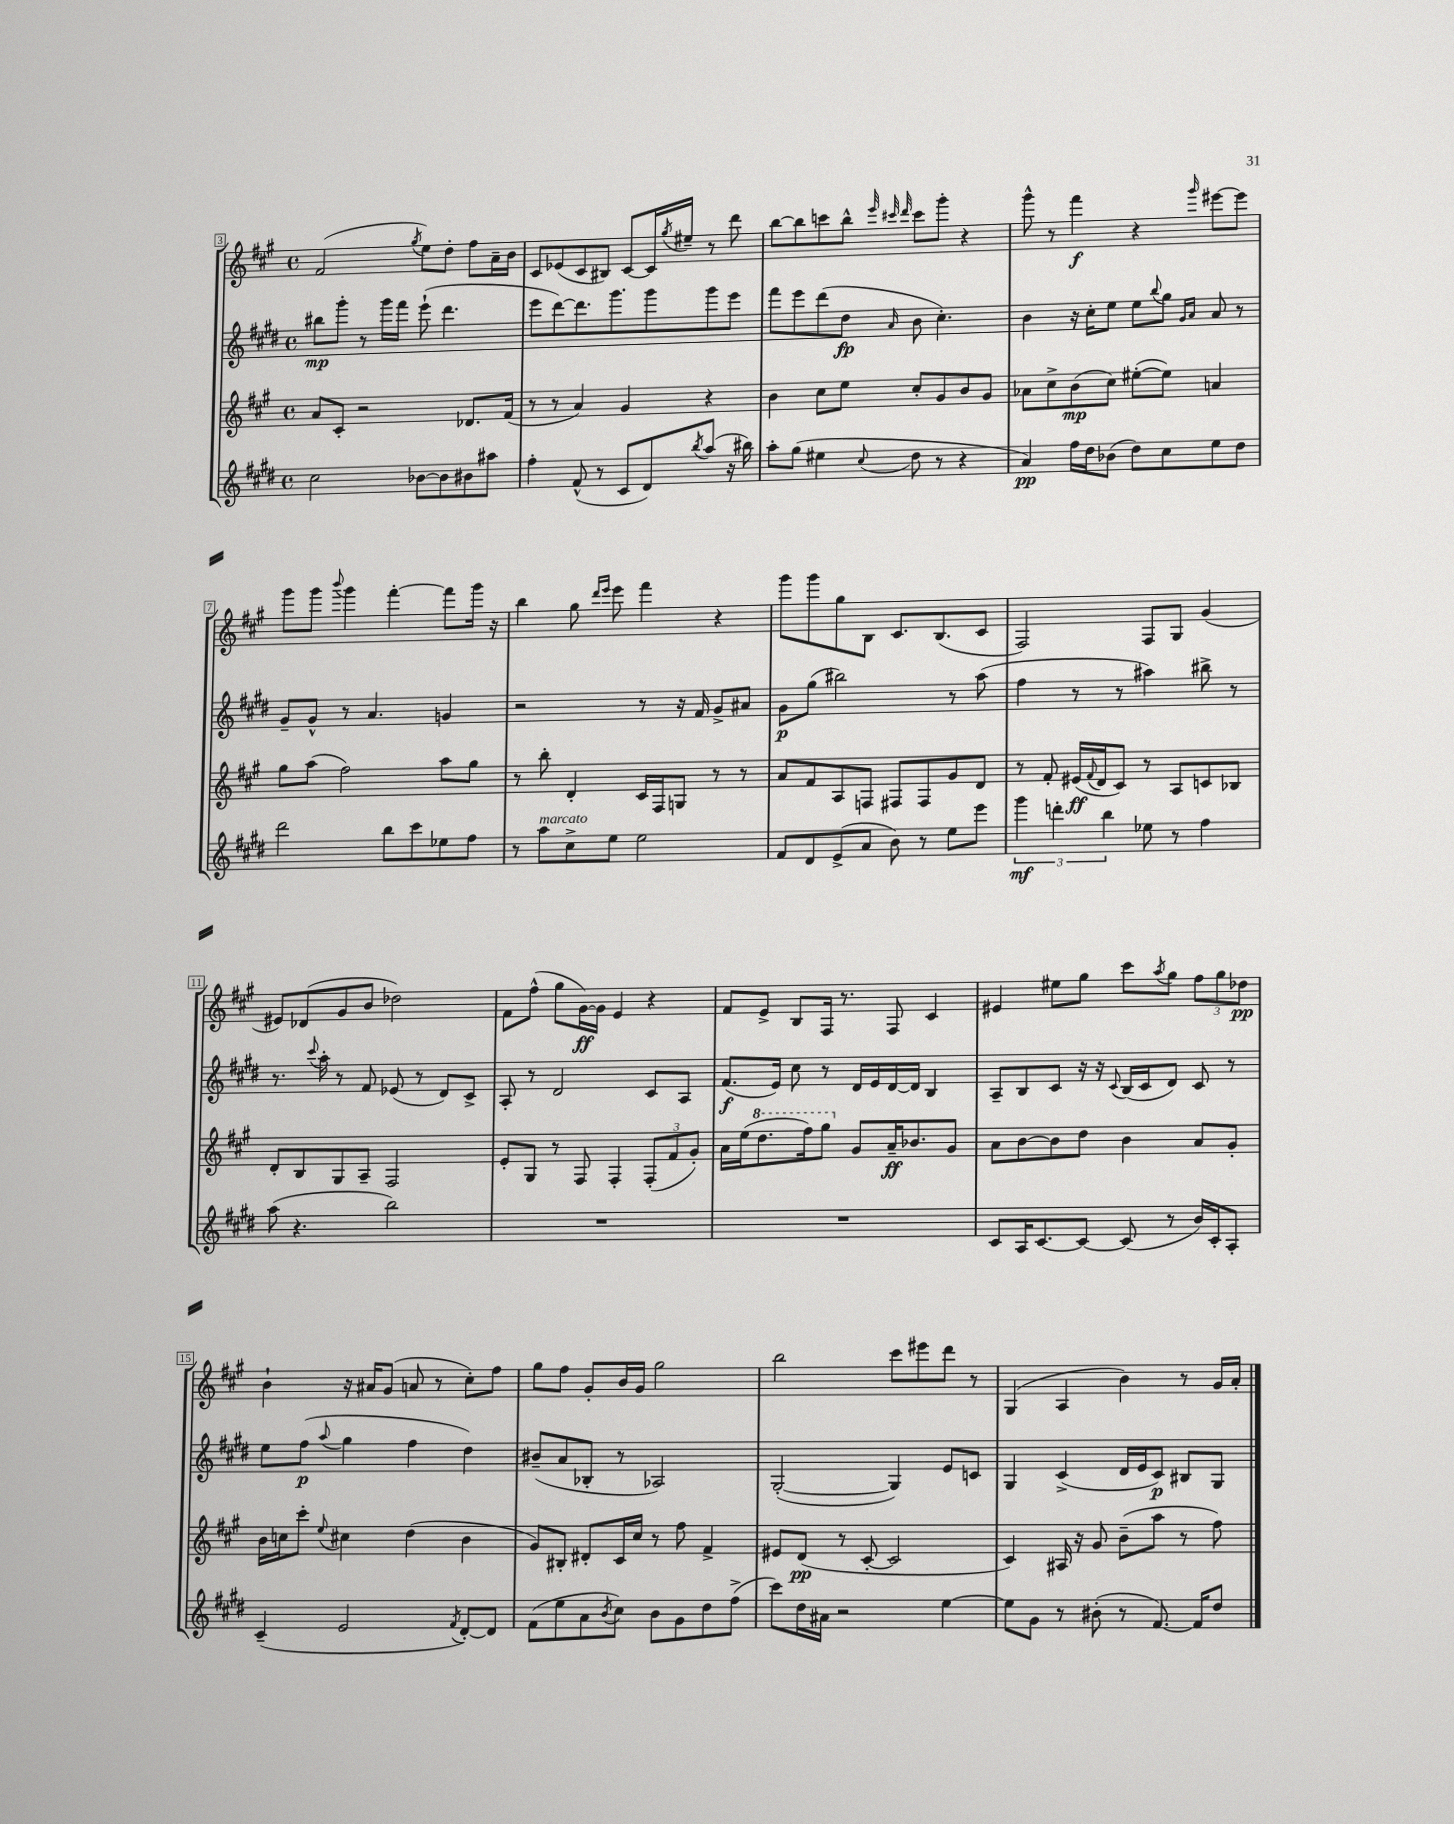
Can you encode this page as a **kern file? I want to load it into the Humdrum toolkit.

**kern	**kern	**kern	**kern
*staff4	*staff3	*staff2	*staff1
*clefG2	*clefG2	*clefG2	*clefG2
*k[f#c#g#d#]	*k[f#c#g#]	*k[f#c#g#d#]	*k[f#c#g#]
*M4/4	*M4/4	*M4/4	*M4/4
*met(c)	*met(c)	*met(c)	*met(c)
2cc#	8a	8bb#	(2f#
.	8c#'	8ggg#'	.
.	2r	8r	.
.	.	16ggg#	.
.	.	16fff#	.
.	.	.	8qgg#
[8b-	.	(8eee`	8ee)
8b-]	.	4.ddd#	8dd'
8b#	8.d-	.	8ff#
8aa#	.	.	16a~
.	(16f#	.	16b
=	=	=	=
4ff#'	8r	8eee	8c#
.	8r	[8ddd#)	(8e-
(8f#^^	4a)	8.ddd#]	8c#
8r	.	.	8B#)
.	.	8.ggg#	.
8c#	4g#	.	[8c#
8d#)	.	8ggg#	16c#]
.	.	.	8qgg#
.	.	.	16ee#~
8qbb	.	.	.
(8aa	4r	8ggg#	8r
16r	.	8eee	8ddd
16bb#)	.	.	.
=	=	=	=
8aa'	4b	8fff#	[8bb
(8gg#	.	8eee	8bb]
4ee#	8cc#	(8ddd#	8ccc
.	8ee	8dd#	8bb^^
.	.	.	32qqeee
.	.	.	32qqccc#
8qqcc#	.	16qqa	32qqddd
8dd#	8cc#'	8b	8ccc#
8r	8g#	4.cc#')	8ggg#'
4r	8b	.	4r
.	8g#	.	.
=	=	=	=
4a)	8a-	4b	8ggg#^^
.	8cc#^	.	8r
16ff#	(8b	16r	4fff#
16dd#	.	16cc#'	.
(8b-	8cc#)	8ee	.
8dd#)	([8ee#'	8ee	4r
.	.	8qqbb	.
8cc#	8ee#])	8gg#	.
.	.	16qqg#	.
.	.	16qqa	16qqggg#
8ee	4a	8a	[8eee#
8dd#	.	8r	8eee#]
=	=	=	=
2ddd#	8gg#	8g#~	8ggg#
.	(8aa	8g#^^	8ggg#
.	.	.	8qqbbb
.	2ff#)	8r	4ggg#
.	.	4.a	.
8bb	.	.	[4fff#'
8ccc#	.	.	.
8ee-	8aa	4g	8fff#]
8ff#	8gg#	.	16ggg#
.	.	.	16r
=	=	=	=
8r	8r	2r	4bb
8aa	8bb'	.	.
8cc#^	4d'	.	8gg#
.	.	.	16qqddd
.	.	.	16qqeee
8ee	.	.	8eee
2ee	16c#	8r	4fff#
.	16F#	.	.
.	8G	16r	.
.	.	16f#	.
.	8r	8g#^	4r
.	8r	8a#	.
=	=	=	=
8f#	8a	8g#	8ggg#
8d#	8f#	(8gg#	8ggg#
(8e^	8A	2bb#)	8gg#
8a	8F	.	8B
8b)	8F#	.	8.c#
8r	8F#	.	.
.	.	.	(8.B
8ee	8g#	8r	.
8eee	8d	(8aa	8c#
=	=	=	=
6ggg#	8r	4ff#	2F#)
.	8f#'	.	.
6ddd'	.	.	.
.	(16e#	8r	.
.	8qqf#	.	.
.	16d	.	.
6bb	.	.	.
.	8c#)	8r	.
8ee-	8r	4aa#)	8F#
8r	8A	.	8G#
4ff#	8c	8bb#^	(4g#
.	8B-	8r	.
=	=	=	=
(8aa	8d'	8.r	8e#)
4.r	8B	.	(8d-
.	.	8qqccc#	.
.	.	16aa'	.
.	8G#	8r	8g#
.	8A~	8f#	8b
2bb)	2F#	(8e-	2dd-)
.	.	8r	.
.	.	8d#)	.
.	.	8c#^	.
=	=	=	=
1r	8e'	8A'	8f#
.	8G#	8r	(8ff#^^
.	8r	2d#	8gg#
.	8F#	.	[16g#)
.	.	.	16g#]
.	4F#'	.	4e
.	(12F#'	8c#	4r
.	12f#	.	.
.	.	8A	.
.	12g#')	.	.
=	=	=	=
1r	16a	(8.f#	8f#
.	(16ee	.	.
.	8.ddd	.	8e^
.	.	16e)	.
.	.	8cc#	8B
.	16fff#)	.	.
.	8ggg#	8r	16F#
.	.	.	8.r
.	8g#	16d#	.
.	.	16e	.
.	16a~	[16d#	8F#
.	8.b-	16d#]	.
.	.	4B	4c#
.	8g#	.	.
=	=	=	=
8c#	8a	8A~	4e#
16A	[8b	8B	.
[8.c#	.	.	.
.	8b]	8c#	8ee#
8c#_	8dd	16r	8gg#
.	.	16r	.
.	.	8qqc#	.
(8c#]	4b	(16B	8ccc#
.	.	16c#	.
.	.	.	8qaa
8r	.	8d#)	8gg#
16b)	8a	8c#	12ff#
16c#'	.	.	.
.	.	.	12gg#
8A'	8g#'	8r	.
.	.	.	12dd-
=	=	=	=
(4c#~	16b	8ee	4b`
.	16cc	.	.
.	8ccc#'	(8ff#	.
.	8qqee	8qqaa	.
2e	4cc#	4gg#	16r
.	.	.	16a#
.	.	.	(8g#
.	(4dd	4ff#	8a
.	.	.	8r
8qf#	.	.	.
[8d#')	4b	4dd#)	8cc#')
8d#]	.	.	8ff#
=	=	=	=
(8f#	8g#)	(8b#~	8gg#
8ee	8B#'	8a	8ff#
8a	8d#'	8B-'	8g#'
8qb	.	.	.
8cc#)	16c#	8r	16b
.	16cc#	.	16g#
8b	8r	2A-)	2gg#
8g#	8ff#	.	.
8dd#	4f#^	.	.
(8ff#^	.	.	.
=	=	=	=
8ccc#)	8e#	([2G#'	2bb
16dd#	(8d	.	.
16a#	.	.	.
2r	8r	.	.
.	[8c#'	.	.
.	2c#]	4G#])	8ccc#
.	.	.	8eee#
[4ee	.	8e	8ddd
.	.	8c	8r
=	=	=	=
8ee]	4c#)	4G#	(4G#
8g#	.	.	.
8r	16A#	(4c#^	4A
.	16r	.	.
(8b#'	8g#	.	.
8r	(8b~	16d#	4b)
.	.	16e	.
[8.f#)	8aa	8c#)	.
.	8r	8B#	8r
16f#]	.	.	.
8dd#	8ff#)	8G#	16g#
.	.	.	16a'
==	==	==	==
*-	*-	*-	*-
